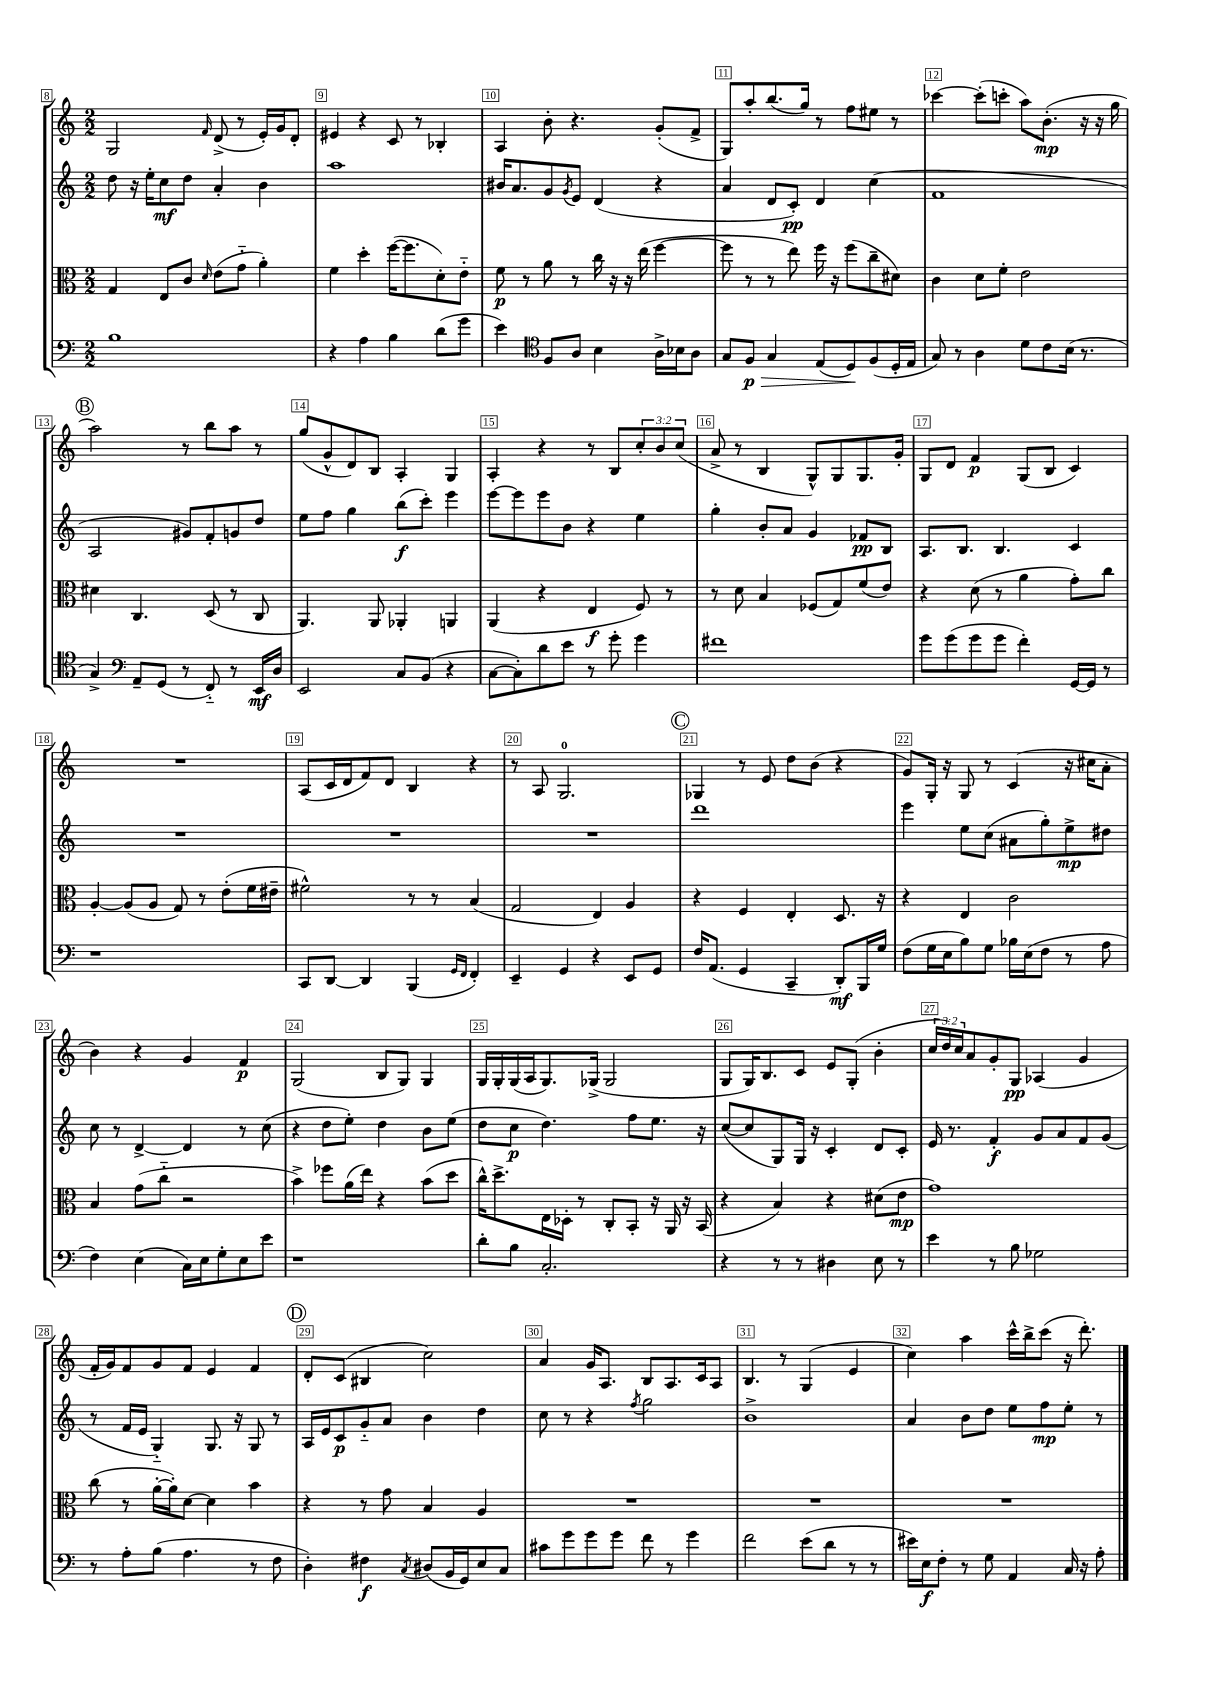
<<
\new StaffGroup <<
\new Staff = "s0" {
    \clef treble \key c \major \numericTimeSignature \time 2/2 \override Staff.TupletNumber.text = #tuplet-number::calc-fraction-text
    g2 \grace { f'16 } d'8->( r8 e'16-.) g'16 d'8-. |
    eis'4 r4 c'8 r8 bes4-. |
    a4 b'8-. r4. g'8-.( f'8-> |
    g8) a''8-. b''8.( g''16) r8 f''8 eis''8 r8 |
    ces'''4~ ces'''8-.( c'''8-. a''8) b'8.-.\mp( r16 r16 g''16 |
    \mark \markup { \circle "B" } a''2) r8 b''8 a''8 r8 |
    g''8( g'8-^ d'8) b8 a4-. g4 |
    a4-. r4 r8 b8 \tuplet 3/2 { c''8-. b'8 c''8( } |
    a'8-> r8 b4 g8-^) g8 g8. g'16-. |
    g8 d'8 f'4\p g8( b8 c'4) |
    R1 |
    a8( c'16 d'16 f'8) d'8 b4 r4 |
    r8 a8 g2.-0 |
    \mark \markup { \circle "C" } ges4 r8 e'8 d''8 b'8( r4 |
    g'8) g16-. r16 g8 r8 c'4( r16 cis''16 a'8-. |
    b'4) r4 g'4 f'4\p |
    g2( b8 g8) g4 |
    g16 g16-. g16( a16 g8.) ges16->( ges2 |
    g8 g16) b8. c'8 e'8 g8-.( b'4-. |
    \tuplet 3/2 { c''16 d''16) c''16 } a'8 g'8-. g8\pp aes4( g'4 |
    f'16-. g'16) f'8 g'8 f'8 e'4 f'4 |
    \mark \markup { \circle "D" } d'8-. c'8( bis4 c''2) |
    a'4 g'16 a8. b8 a8. c'16 a8 |
    b4. r8 g4( e'4 |
    c''4) a''4 c'''16-^ b''16-> c'''8( r16 d'''8.-.) \bar "|." |
}
\new Staff = "s1" {
    \clef treble \key c \major \numericTimeSignature \time 2/2
    d''8 r16 e''16-. c''8\mf d''8 a'4-. b'4 |
    a''1 |
    bis'16 a'8. g'8 \acciaccatura { g'8 } e'8 d'4( r4 |
    a'4 d'8 c'8-.\pp) d'4 c''4( |
    f'1 |
    \mark \markup { \circle "B" } a2 gis'8) f'8-. g'8 d''8 |
    e''8 f''8 g''4 b''8\f( c'''8-.) e'''4 |
    e'''8~ e'''8 e'''8 b'8 r4 e''4 |
    g''4-. b'8-. a'8 g'4 fes'8\pp b8 |
    a8. b8. b4. c'4 |
    R1 |
    R1 |
    R1 |
    \mark \markup { \circle "C" } d'''1 |
    e'''4 e''8 c''8( ais'8 g''8-.) e''8->\mp dis''8 |
    c''8 r8 d'4~-> d'4 r8 c''8( |
    r4 d''8 e''8-.) d''4 b'8 e''8( |
    d''8 c''8\p d''4.) f''8 e''8. r16 |
    c''8~( c''8 g8) g16 r16 c'4-. d'8 c'8-. |
    e'16 r8. f'4-.\f g'8 a'8 f'8 g'8( |
    r8 f'16 e'16 g4-_) g8. r16 g8 r8 |
    \mark \markup { \circle "D" } a16 e'16 c'8\p g'8-_ a'8 b'4 d''4 |
    c''8 r8 r4 \acciaccatura { f''8 } g''2 |
    b'1-> |
    a'4 b'8 d''8 e''8 f''8\mp e''8-. r8 \bar "|." |
}
\new Staff = "s2" {
    \clef alto \key c \major \numericTimeSignature \time 2/2
    g4 e8 c'8 \grace { d'16 } e'8( g'8-_ a'4-.) |
    f'4 d''4-. f''16~( f''8. d'8-.) e'8-_ |
    f'8\p r8 a'8 r8 c''16 r16 r16 e''16( f''4~ |
    f''8 r8 r8 e''8) f''16 r16 f''8( c''8-- dis'8) |
    c'4 d'8 f'8-. e'2 |
    \mark \markup { \circle "B" } dis'4 c4. d8( r8 c8 |
    a,4.) a,8 aes,4-. a,4 |
    a,4( r4 e4\f f8) r8 |
    r8 d'8 b4 fes8( g8) f'8( e'8) |
    r4 d'8( r8 a'4 g'8-.) c''8 |
    a4~-. a8( a8 g8) r8 e'8-.( f'16 eis'16-- |
    fis'2-^) r8 r8 b4( |
    g2 e4) a4 |
    \mark \markup { \circle "C" } r4 f4 e4-. d8. r16 |
    r4 e4 c'2 |
    b4 g'8( c''8-_ r2 |
    b'4->) fes''8 a'16( e''16) r4 b'8( d''8 |
    c''16-^) d''8.-> e16 des16-. r8 c8-. b,8-. r16 a,16 r16 b,16( |
    r4 b4) r4 dis'8( e'8\mp |
    g'1) |
    c''8( r8 a'16~-. a'16-.) d'8~ d'4 b'4 |
    \mark \markup { \circle "D" } r4 r8 g'8 b4 a4 |
    R1 |
    R1 |
    R1 \bar "|." |
}
\new Staff = "s3" {
    \clef bass \key c \major \numericTimeSignature \time 2/2
    b1 |
    r4 a4 b4 d'8( g'8 |
    e'4) \clef tenor f8 a8 b4 a16-> bes16 a8 |
    g8 f8\p\> g4 e8( d8\!) f8( d16-. e16 |
    g8) r8 a4 d'8 c'8 b16( r8. |
    \mark \markup { \circle "B" } g4->) \clef bass a,8-- g,8( r8 f,8-_) r8 e,16\mf d16 |
    e,2 c8 b,8( r4 |
    c8~ c8-.) d'8 e'8 r8 g'8-. g'4 |
    fis'1 |
    g'8 g'8( g'8 g'8 f'4-.) g,16~ g,16 r8 |
    r1 |
    c,8 d,8~ d,4 b,,4( \grace { g,16 f,16 } f,4-.) |
    e,4-- g,4 r4 e,8 g,8 |
    \mark \markup { \circle "C" } f16 a,8.( g,4 c,4-- d,8-.\mf) b,,16 g16 |
    f8( g16 e16 b8) g8 bes16 e16( f8 r8 a8 |
    f4) e4( c16) e16 g8-. e8 e'8 |
    r1 |
    d'8-. b8 c2.-. |
    r4 r8 r8 dis4 e8 r8 |
    e'4 r8 b8 ges2 |
    r8 a8-. b8( a4. r8 f8 |
    \mark \markup { \circle "D" } d4-.) fis4\f \acciaccatura { c8 } dis8( b,16 g,16) e8 c8 |
    cis'8 g'8 g'8 g'8 f'8 r8 g'4 |
    f'2 e'8( d'8 r8 r8 |
    eis'16) e16\f f8-. r8 g8 a,4 c16 r16 a8-. \bar "|." |
}
>>
>>
\layout { \context { \Score currentBarNumber = #8 \override BarNumber.break-visibility = ##(#f #t #t) barNumberVisibility = #all-bar-numbers-visible \override BarNumber.stencil = #(make-stencil-boxer 0.1 0.3 ly:text-interface::print) } }
